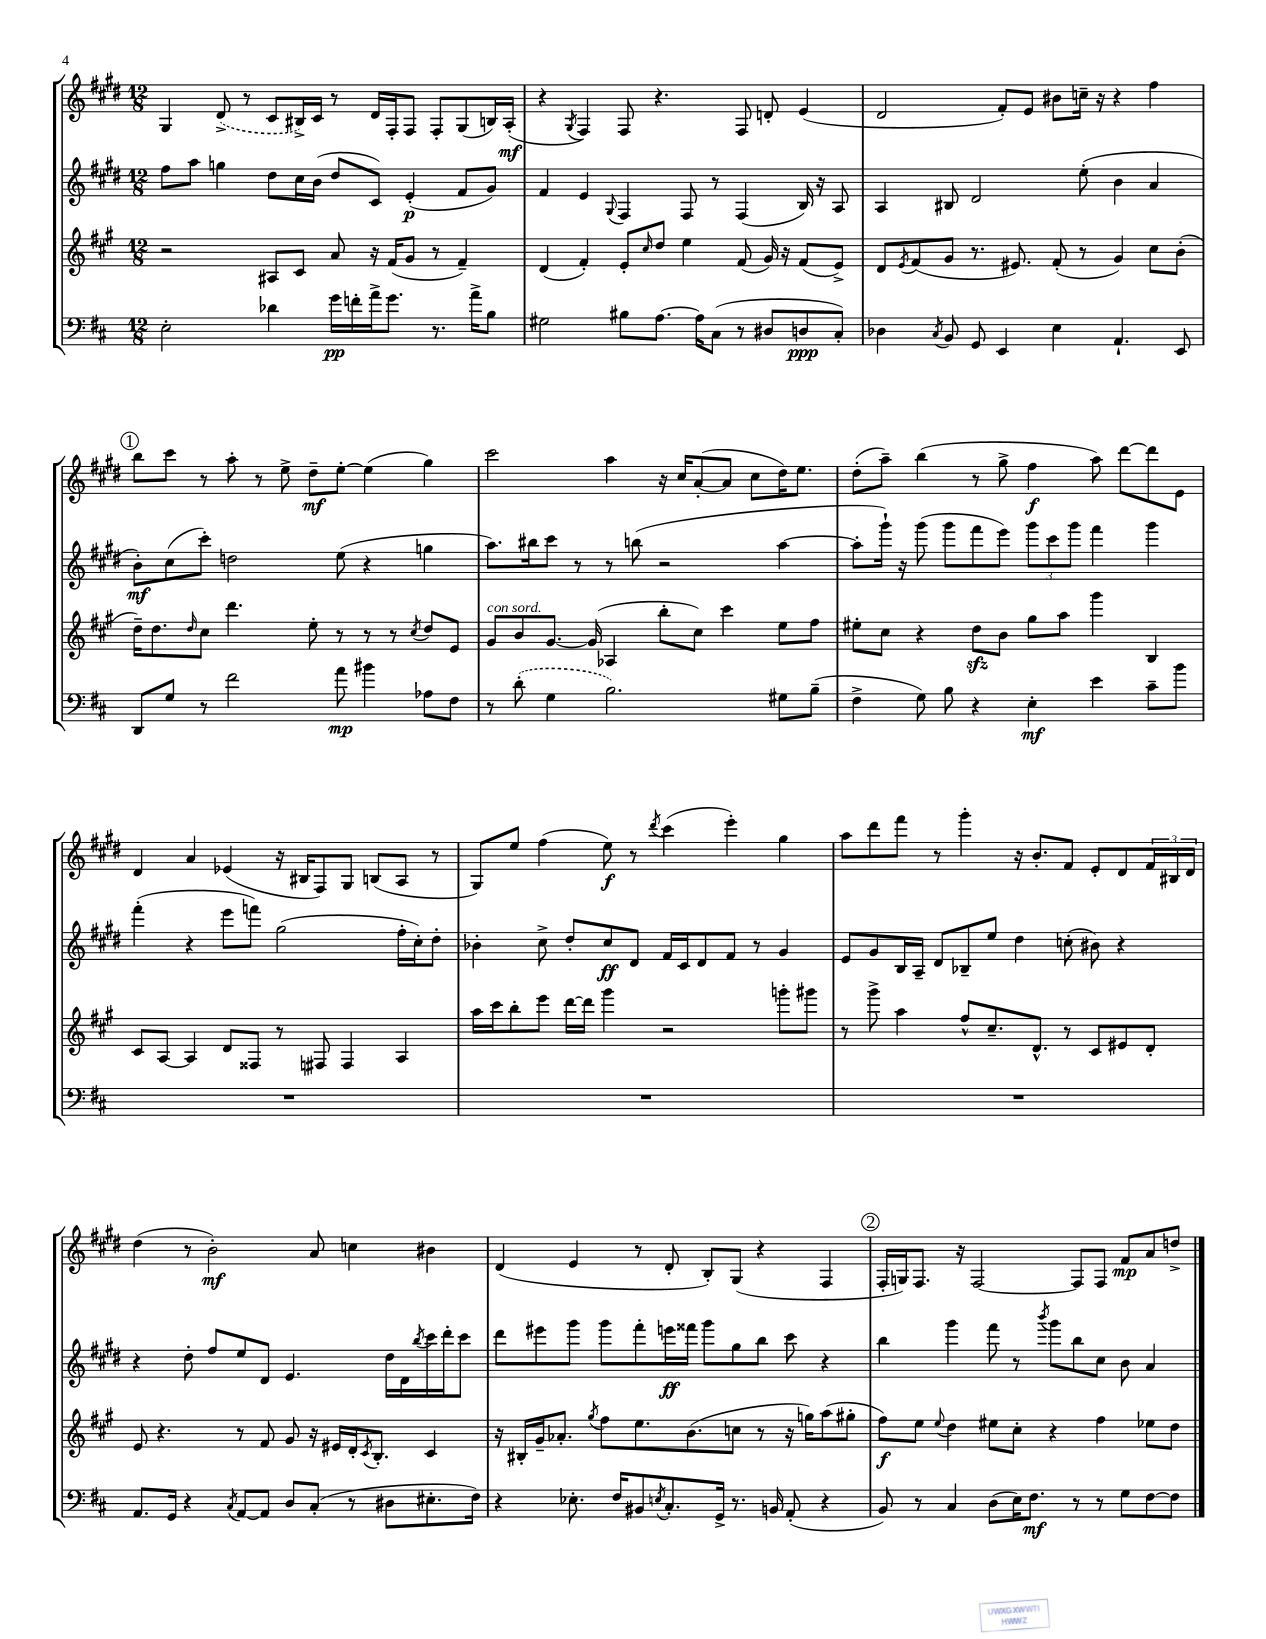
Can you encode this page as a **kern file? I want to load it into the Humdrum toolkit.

**kern	**dynam	**kern	**dynam	**kern	**dynam	**kern	**dynam
*part4	*part4	*part3	*part3	*part2	*part2	*part1	*part1
*staff4	*staff4	*staff3	*staff3	*staff2	*staff2	*staff1	*staff1
*clefF4	*	*clefG2	*	*clefG2	*	*clefG2	*
*k[f#c#]	*	*k[f#c#g#]	*	*k[f#c#g#d#]	*	*k[f#c#g#d#]	*
*M12/8	*	*M12/8	*	*M12/8	*	*M12/8	*
=14	=14	=14	=14	=14	=14	=14	=14
2E'\	.	2r	.	8ff#\L	.	4G#/	.
.	.	.	.	8aa\J	.	.	.
.	.	.	.	4ggn\	.	(8d#^/	.
.	.	.	.	.	.	8r	.
4d-X\	.	8A#X/L	.	8dd#\L	.	8c#/L	.
.	.	8c#/J	.	16cc#\L	.	16B#X^/L)	.
.	.	.	.	(16b\JJ	.	16c#/JJ	.
16g\LL	pp	8a/	.	8dd#/L	.	8r	.
16fn'\	.	.	.	.	.	.	.
16a^\J	.	16r	.	8c#/J)	.	16d#/LL	.
8.g\J	.	(16f#/KL	.	.	.	16F#'/J	.
.	.	8g#/J	.	(4e'/	p	8F#/J	.
8.r	.	8r	.	.	.	8F#'/L	.
.	.	4f#~/)	.	8f#/L	.	(8G#/	.
16a^\KL	.	.	.	.	.	.	.
8B\J	.	.	.	8g#/J)	.	16Bn/L)	.
.	.	.	.	.	.	(16A'/JJ	mf
=15	=15	=15	=15	=15	=15	=15	=15
2G#X\	.	(4d/	.	4f#/	.	4r	.
.	.	.	.	.	.	8qG#/	.
.	.	4f#'/)	.	4e/	.	4F#/)	.
.	.	.	.	8qqG#/	.	.	.
8B#X\L	.	8e'/L	.	4F#/	.	8F#/	.
.	.	16qqcc#/	.	.	.	.	.
[8.A\J	.	8dd/J	.	.	.	4.r	.
.	.	4ee\	.	8F#/	.	.	.
16A\KL]	.	.	.	.	.	.	.
(8C#\J	.	.	.	8r	.	.	.
8r	.	(8f#/	.	(4F#/	.	8F#/	.
8D#X/L	.	16g#/)	.	.	.	8dn'/	.
.	.	16r	.	.	.	.	.
8Dn/	ppp	(8f#/L	.	16B/)	.	(4e/	.
.	.	.	.	16r	.	.	.
8C#'/J)	.	8e^/J)	.	8A/	.	.	.
=16	=16	=16	=16	=16	=16	=16	=16
4D-X\	.	8d/L	.	4A/	.	2d#/	.
.	.	8qe/	.	.	.	.	.
.	.	(8f#/	.	.	.	.	.
8qC#/	.	.	.	.	.	.	.
8BB/	.	8g#/J	.	8B#X/	.	.	.
8GG/	.	8.r	.	2d#/	.	.	.
4EE/	.	.	.	.	.	8f#'/L)	.
.	.	8.e#X/)	.	.	.	.	.
.	.	.	.	.	.	8e/J	.
4E\	.	(8f#'/	.	.	.	8b#X\L	.
.	.	8r	.	(8ee'\	.	16ccn~\Jk	.
.	.	.	.	.	.	16r	.
4.AA`/	.	4g#/)	.	4b\	.	4r	.
.	.	8cc#\L	.	4a/	.	4ff#\	.
8EE/	.	(8b'\J	.	.	.	.	.
!!LO:LB:g=z
!!LO:REH:place=s1:t=1
=17	=17	=17	=17	=17	=17	=17	=17
8DD/L	.	16dd~\KL)	.	8b'\L)	mf	8bb\L	.
.	.	8.dd\	.	.	.	.	.
8G/J	.	.	.	(8cc#\	.	8ccc#\J	.
.	.	16qqdd/	.	.	.	.	.
8r	.	8cc#\J	.	8ccc#'\J)	.	8r	.
2f#\	.	4.ddd\	.	2ddn\	.	8aa'\	.
.	.	.	.	.	.	8r	.
.	.	.	.	.	.	8ee^\	.
.	.	8ee'\	.	.	.	8dd#~\L	mf
8a\	mp	8r	.	(8ee\	.	[8ee'\J	.
4b#X\	.	8r	.	4r	.	(4ee\]	.
.	.	8r	.	.	.	.	.
.	.	8qcc#/	.	.	.	.	.
8A-X\L	.	8dd/L	.	4ggn\	.	4gg#\)	.
8F#\J	.	8e/J	.	.	.	.	.
=18	=18	=18	=18	=18	=18	=18	=18
!	!	!LO:TX:a:i:t=con sord.	!	!	!	!	!
8r	.	8g#/L	.	8.aa\L)	.	2ccc#\	.
(8d'\	.	8b/	.	.	.	.	.
.	.	.	.	16bb#X\k	.	.	.
4G\	.	[8.g#/J	.	8ccc#\J	.	.	.
.	.	.	.	8r	.	.	.
.	.	(16g#/]	.	.	.	.	.
2.B\)	.	4A-X/	.	8r	.	4aa\	.
.	.	.	.	(8bbn\	.	.	.
.	.	8bb'\L	.	2r	.	16r	.
.	.	.	.	.	.	16cc#/KL	.
.	.	8cc#\J)	.	.	.	([8a'/	.
.	.	4ccc#\	.	.	.	8a/J]	.
.	.	.	.	.	.	8cc#\L	.
8G#X\L	.	8ee\L	.	[4aa\	.	16dd#\K)	.
.	.	.	.	.	.	8.ee\J	.
(8B~\J	.	8ff#\J	.	.	.	.	.
=19	=19	=19	=19	=19	=19	=19	=19
4F#^\	.	8ee#X'\L	.	8aa'\L]	.	(8dd#'\L	.
.	.	8cc#\J	.	16ggg#`\Jk)	.	8aa~\J)	.
.	.	.	.	16r	.	.	.
8G\)	.	4r	.	(8ggg#\	.	(4bb\	.
8B\	.	.	.	8ggg#\L	.	.	.
4r	.	8ddzz\L	.	8fff#\	.	8r	.
.	.	8b\J	.	8eee\J)	.	8gg#^\	.
4E'\	mf	8gg#\L	.	12ggg#\L	.	4ff#\	f
.	.	.	.	12ccc#\	.	.	.
.	.	8aa\J	.	.	.	.	.
.	.	.	.	12ggg#\J	.	.	.
4e\	.	4ggg#\	.	4fff#\	.	8aa\)	.
.	.	.	.	.	.	[8ddd#\L	.
8c#~\L	.	4B/	.	4ggg#\	.	8ddd#\]	.
8b\J	.	.	.	.	.	8e\J	.
!!LO:LB:g=z
=20	=20	=20	=20	=20	=20	=20	=20
1.r	.	8c#/L	.	(4fff#'\	.	4d#/	.
.	.	[8A/J	.	.	.	.	.
.	.	4A/]	.	4r	.	4a/	.
.	.	8d/L	.	8eee\L	.	(4e-X/	.
.	.	8F##X/J	.	8fffn\J)	.	.	.
.	.	8r	.	(2gg#\	.	16r	.
.	.	.	.	.	.	16B#X/KL	.
.	.	8F#X/	.	.	.	8F#/)	.
.	.	4F#/	.	.	.	8G#/J	.
.	.	.	.	.	.	(8Bn/L	.
.	.	4A/	.	16ff#'\LL	.	8A/J	.
.	.	.	.	16cc#'\J)	.	.	.
.	.	.	.	8dd#'\J	.	8r	.
=21	=21	=21	=21	=21	=21	=21	=21
1.r	.	16aa\LL	.	4b-X'\	.	8G#/L)	.
.	.	16ccc#\J	.	.	.	.	.
.	.	8bb'\	.	.	.	8ee/J	.
.	.	8eee\J	.	8cc#^\	.	(4ff#\	.
.	.	[16ddd\LL	.	8dd#'/L	.	.	.
.	.	16ddd\JJ]	.	.	.	.	.
.	.	4ggg#\	.	8cc#/	ff	8ee\)	f
.	.	.	.	8d#/J	.	8r	.
.	.	.	.	.	.	8qddd#/	.
.	.	2r	.	16f#/LL	.	(4ccc#\	.
.	.	.	.	16c#/J	.	.	.
.	.	.	.	8d#/	.	.	.
.	.	.	.	8f#/J	.	4eee'\)	.
.	.	.	.	8r	.	.	.
.	.	8gggn'\L	.	4g#/	.	4gg#\	.
.	.	8ggg#X\J	.	.	.	.	.
=22	=22	=22	=22	=22	=22	=22	=22
1.r	.	8r	.	8e/L	.	8aa\L	.
.	.	8ggg#^\	.	8g#/	.	8ddd#\	.
.	.	4aa\	.	16B/L	.	8fff#\J	.
.	.	.	.	16A~/JJ	.	.	.
.	.	.	.	8d#/L	.	8r	.
.	.	8ff#^^/L	.	8B-X~/	.	4ggg#'\	.
.	.	8.cc#~/	.	8ee/J	.	.	.
.	.	.	.	4dd#\	.	16r	.
.	.	8.d^^/J	.	.	.	8.b'/L	.
.	.	8r	.	(8ccn'\	.	8f#/J	.
.	.	8c#/L	.	8b#X\)	.	8e'/L	.
.	.	8e#X/	.	4r	.	8d#/	.
.	.	8d'/J	.	.	.	24f#/L	.
.	.	.	.	.	.	24B#X/	.
.	.	.	.	.	.	24d#/JJ	.
!!LO:LB:g=z
=23	=23	=23	=23	=23	=23	=23	=23
8.AA/L	.	8e/	.	4r	.	(4dd#\	.
.	.	4.r	.	.	.	.	.
16GG/Jk	.	.	.	.	.	.	.
4r	.	.	.	8dd#'\	.	8r	.
.	.	.	.	8ff#/L	.	2b'\)	mf
8qC#/	.	.	.	.	.	.	.
[8AA/L	.	8r	.	8ee/	.	.	.
8AA/J]	.	8f#/	.	8d#/J	.	.	.
8D/L	.	8g#/	.	4.e/	.	.	.
(8C#'/J	.	16r	.	.	.	8a/	.
.	.	16e#X/LL	.	.	.	.	.
8r	.	16d'/J	.	.	.	4ccn\	.
.	.	8qc#/	.	.	.	.	.
.	.	8.B'/J	.	.	.	.	.
8D#X\L	.	.	.	16dd#\LL	.	.	.
.	.	.	.	16d#\	.	.	.
.	.	.	.	8qbb/	.	.	.
8.E#X'\	.	4c#/	.	16ccc#\	.	4b#X\	.
.	.	.	.	16ddd#'\J	.	.	.
.	.	.	.	8ccc#\J	.	.	.
16F#\Jk)	.	.	.	.	.	.	.
=24	=24	=24	=24	=24	=24	=24	=24
4r	.	16r	.	8ddd#\L	.	(4d#/	.
.	.	16B#X'/LL	.	.	.	.	.
.	.	16g#~/J	.	8eee#X\	.	.	.
.	.	8.a-X'/J	.	.	.	.	.
8.E-X'\	.	.	.	8ggg#\J	.	4e/	.
.	.	8qgg#/	.	.	.	.	.
.	.	8ff#\L	.	8ggg#\L	.	.	.
16F#/KL	.	.	.	.	.	.	.
8BB#X/	.	8.ee\	.	8fff#'\	.	8r	.
8qEn/	.	.	.	.	.	.	.
8.C#'/	.	.	.	16eeen\L	ff	8d#'/	.
.	.	(8.b\	.	16fff##X\JJ	.	.	.
.	.	.	.	8ggg#\L	.	8B'/L)	.
16GG^/Jk	.	.	.	.	.	.	.
8.r	.	8ccn\J	.	8gg#\	.	(8G#/J	.
.	.	8r	.	8bb\J	.	4r	.
16BBn/	.	.	.	.	.	.	.
(8AA'/	.	16r	.	8ccc#\	.	.	.
.	.	16ggn\KL)	.	.	.	.	.
4r	.	(8aa\	.	4r	.	4F#/	.
.	.	8gg#X'\J	.	.	.	.	.
!!LO:REH:place=s1:t=2
=25	=25	=25	=25	=25	=25	=25	=25
8BB/)	.	8ff#\L)	f	4bb\	.	16F#'/LL	.
.	.	.	.	.	.	16Gn/J)	.
8r	.	8ee\J	.	.	.	8.F#/J	.
.	.	8qqee/	.	.	.	.	.
4C#/	.	4dd\	.	4ggg#\	.	.	.
.	.	.	.	.	.	16r	.
.	.	.	.	.	.	[2F#/	.
(8D\L	.	8ee#X\L	.	8fff#\	.	.	.
16E\K)	.	8cc#'\J	.	8r	.	.	.
8.F#\J	mf	.	.	.	.	.	.
.	.	.	.	8qbbb/	.	.	.
.	.	4r	.	8ggg#\L	.	.	.
8r	.	.	.	8bb\	.	8F#/L]	.
8r	.	4ff#\	.	8cc#\J	.	8F#/J	.
8G\L	.	.	.	8b\	.	8f#/L	mp
[8F#\	.	8ee-X\L	.	4a/	.	8a/	.
8F#\J]	.	8dd\J	.	.	.	8ddn^/J	.
==	==	==	==	==	==	==	==
*-	*-	*-	*-	*-	*-	*-	*-
